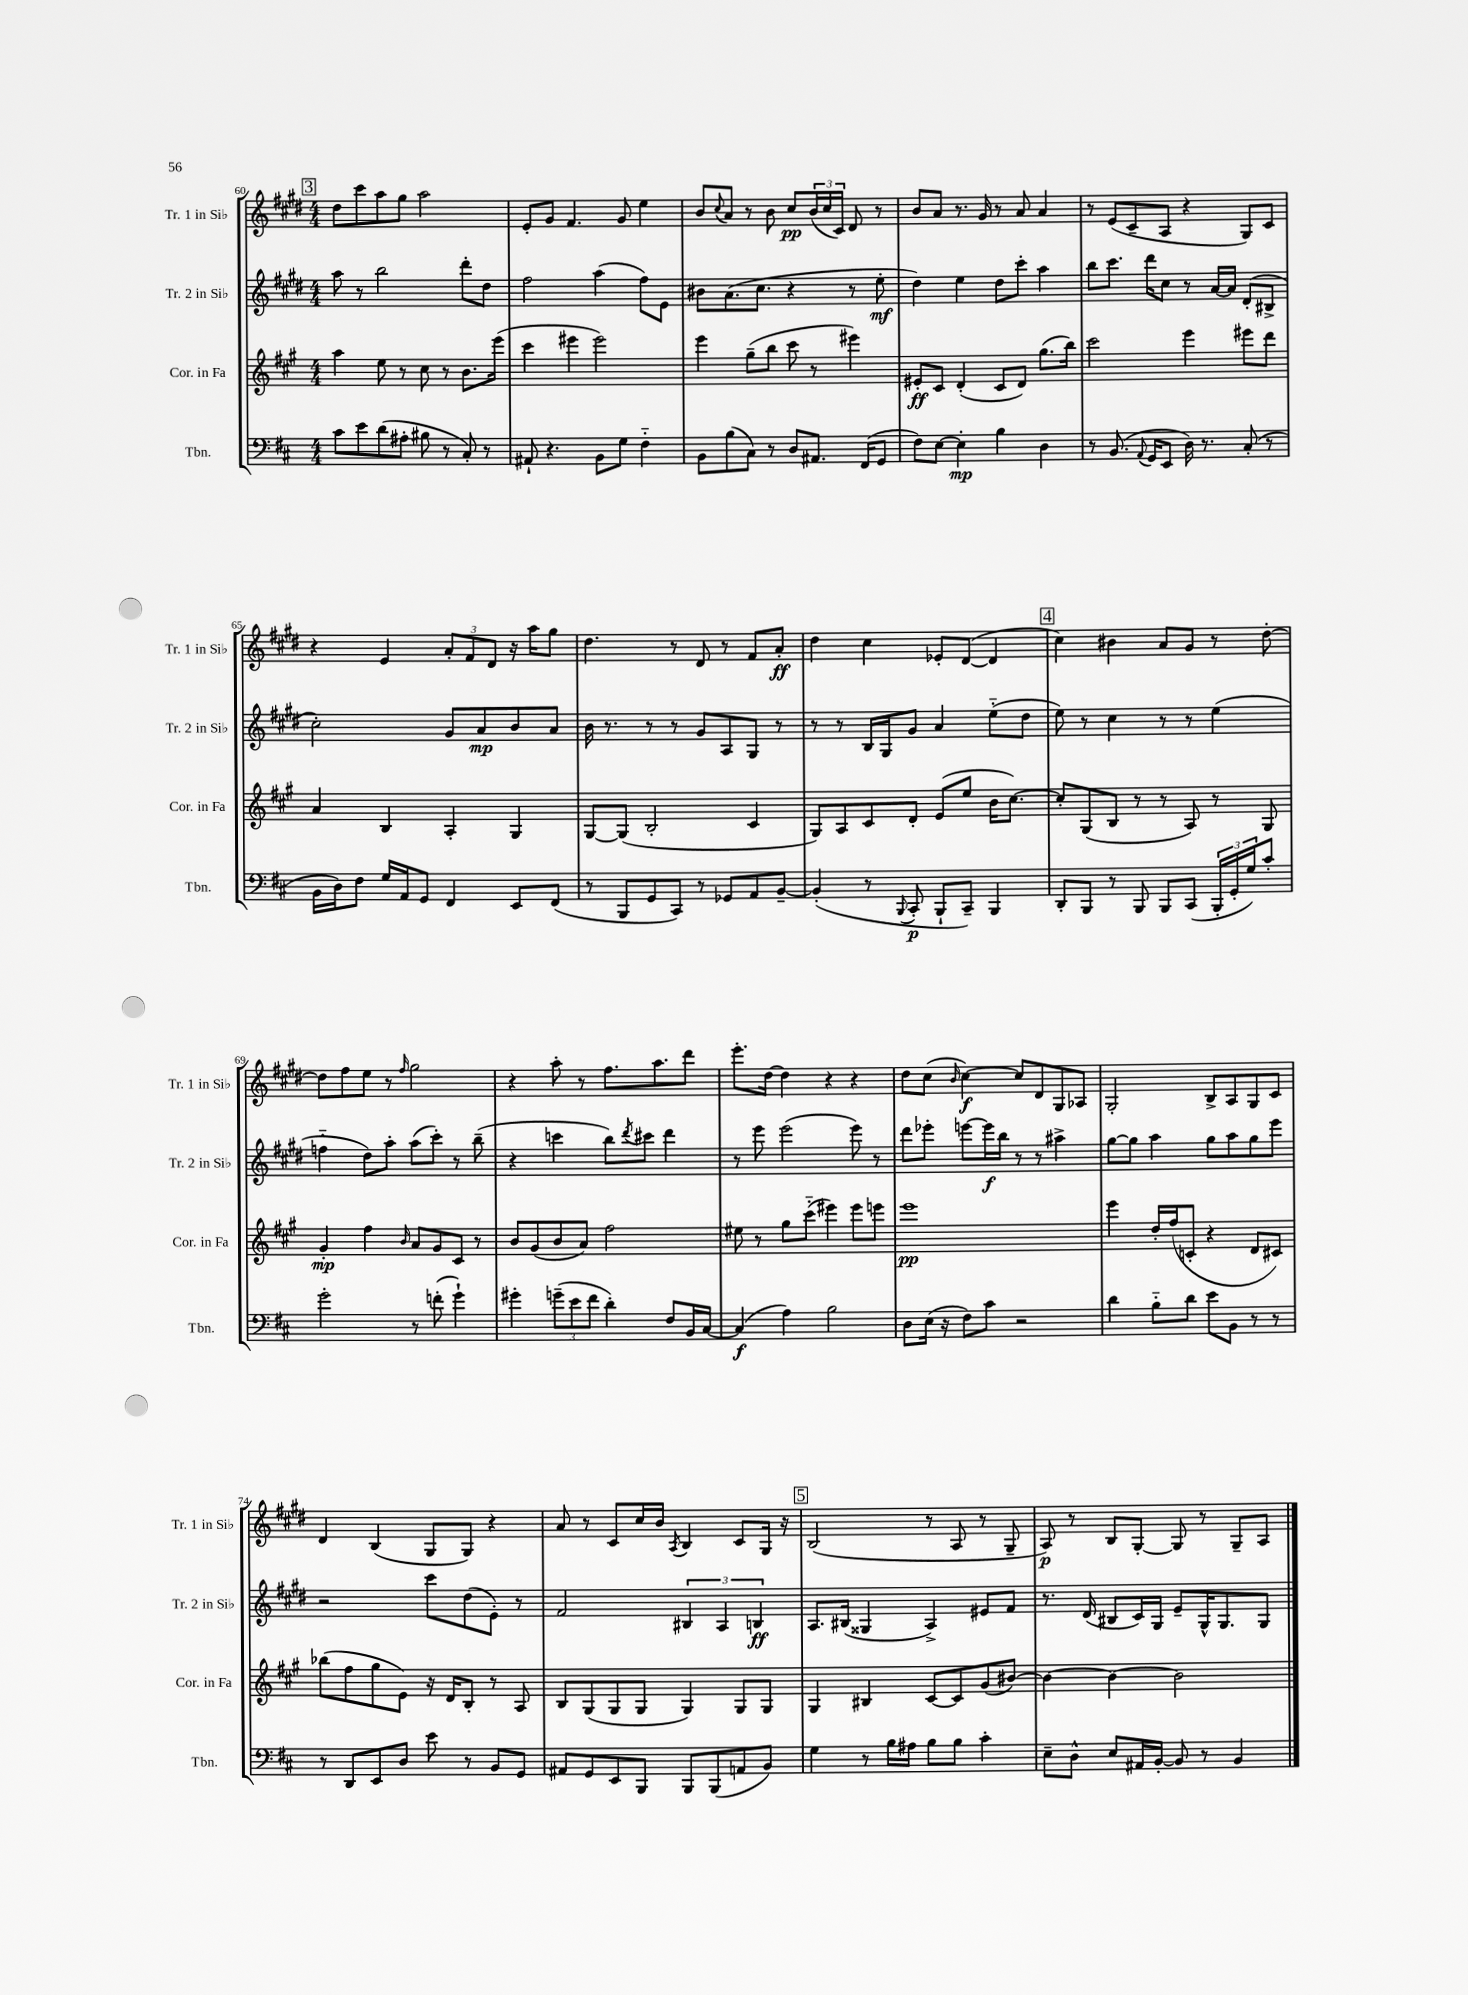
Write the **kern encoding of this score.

**kern	**dynam	**kern	**dynam	**kern	**dynam	**kern	**dynam
*part4	*part4	*part3	*part3	*part2	*part2	*part1	*part1
*staff4	*staff4	*staff3	*staff3	*staff2	*staff2	*staff1	*staff1
*I"Tbn.	*	*I"Cor. in Fa	*	*I"Tr. 2 in Si♭	*	*I"Tr. 1 in Si♭	*
*I'Tbn.	*	*I'Cor. in Fa	*	*I'Tr. 2 in Si♭	*	*I'Tr. 1 in Si♭	*
*clefF4	*	*clefG2	*	*clefG2	*	*clefG2	*
*k[f#c#]	*	*k[f#c#g#]	*	*k[f#c#g#d#]	*	*k[f#c#g#d#]	*
*M4/4	*	*M4/4	*	*M4/4	*	*M4/4	*
!!LO:REH:place=s1:t=3
=60	=60	=60	=60	=60	=60	=60	=60
8c#\L	.	4aa\	.	8aa\	.	8dd#\L	.
8e\	.	.	.	8r	.	8ccc#\	.
(8d\	.	8ee\	.	2bb\	.	8aa\	.
8A#X'\J	.	8r	.	.	.	8gg#\J	.
8B#X\	.	8cc#\	.	.	.	2aa\	.
8r	.	8r	.	.	.	.	.
8C#'/)	.	8.b\L	.	8ddd#'\L	.	.	.
8r	.	.	.	8dd#\J	.	.	.
.	.	(16eee\Jk	.	.	.	.	.
=61	=61	=61	=61	=61	=61	=61	=61
8AA#X`/	.	4ccc#\	.	2ff#\	.	8e'/L	.
4.r	.	.	.	.	.	8g#/J	.
.	.	4eee#X\	.	.	.	4.f#/	.
8BB\L	.	2eee#\)	.	(4aa\	.	.	.
8G\J	.	.	.	.	.	8g#/	.
4F#\	.	.	.	8ff#\L)	.	4ee\	.
.	.	.	.	8e\J	.	.	.
=62	=62	=62	=62	=62	=62	=62	=62
8BB\L	.	4eee\	.	8b#X\L	.	8b/L	.
.	.	.	.	.	.	8qqcc#/	.
(8B\	.	.	.	(8.a\	.	8a/J	.
8C#\J)	.	(8gg#~\L	.	.	.	8r	.
.	.	.	.	8.cc#\J	.	.	.
8r	.	8bb\J	.	.	.	8b\	.
8D/L	.	8ccc#\	.	4r	.	8cc#/L	pp
8.AA#X/J	.	8r	.	.	.	(24b/L	.
.	.	.	.	.	.	24cc#/	.
.	.	.	.	.	.	24c#/JJ)	.
.	.	4eee#X\)	.	8r	.	8d#/	.
(16FF#/KL	.	.	.	.	.	.	.
8GG/J	.	.	.	8ee'\	mf	8r	.
=63	=63	=63	=63	=63	=63	=63	=63
8F#\L)	.	8e#X'/L	ff	4dd#\)	.	8b/L	.
[8E\J	.	8c#/J	.	.	.	8a/J	.
4E'\]	mp	(4d'/	.	4ee\	.	8.r	.
.	.	.	.	.	.	16g#/	.
4B\	.	8c#/L	.	8dd#\L	.	8r	.
.	.	8d/J)	.	8ccc#'\J	.	8a/	.
4D\	.	(8.gg#\L	.	4aa\	.	4a/	.
.	.	16bb\Jk)	.	.	.	.	.
=64	=64	=64	=64	=64	=64	=64	=64
8r	.	2ccc#\	.	8bb\L	.	8r	.
(8.BB/	.	.	.	8.ccc#\J	.	(8e/L	.
.	.	.	.	.	.	8c#~/	.
8qqAA/	.	.	.	.	.	.	.
16GG/KL	.	.	.	16ddd#\KL	.	.	.
8EE/J	.	.	.	8cc#\J	.	8A/J	.
16D\)	.	4eee\	.	8r	.	4r	.
8.r	.	.	.	.	.	.	.
.	.	.	.	[16a/LL	.	.	.
.	.	.	.	16a/JJ]	.	.	.
(8C#'/	.	8eee#X\L	.	(8d#'/L	.	8G#/L)	.
8r	.	8ddd\J	.	8B#X^/J	.	8c#/J	.
!!LO:LB:g=z
=65	=65	=65	=65	=65	=65	=65	=65
16BB\LL	.	4a/	.	2cc#'\)	.	4r	.
16D\J)	.	.	.	.	.	.	.
8F#\J	.	.	.	.	.	.	.
16G/LL	.	4B/	.	.	.	4e/	.
16AA/J	.	.	.	.	.	.	.
8GG/J	.	.	.	.	.	.	.
4FF#/	.	4A'/	.	8g#/L	.	12a'/L	.
.	.	.	.	.	.	12f#/	.
.	.	.	.	8a/	mp	.	.
.	.	.	.	.	.	12d#/J	.
8EE/L	.	4G#/	.	8b/	.	16r	.
.	.	.	.	.	.	16aa\KL	.
(8FF#/J	.	.	.	8a/J	.	8gg#\J	.
=66	=66	=66	=66	=66	=66	=66	=66
8r	.	[8G#/L	.	16b\	.	4.dd#\	.
.	.	.	.	8.r	.	.	.
8BBB/L	.	(8G#/J]	.	.	.	.	.
8GG/	.	2B'/	.	8r	.	.	.
8CC#/J)	.	.	.	8r	.	8r	.
8r	.	.	.	8g#/L	.	8d#/	.
8GG-X/L	.	.	.	8A/	.	8r	.
8AA/	.	4c#/	.	8G#/J	.	8f#/L	.
[8BB~/J	.	.	.	8r	.	8a'/J	ff
=67	=67	=67	=67	=67	=67	=67	=67
(4BB'/]	.	8G#/L)	.	8r	.	4dd#\	.
.	.	8A/	.	8r	.	.	.
8r	.	8c#/	.	16B/LL	.	4cc#\	.
.	.	.	.	16G#/J	.	.	.
8qqBBB/	.	.	.	.	.	.	.
8CC#'/	p	8d'/J	.	8g#/J	.	.	.
8BBB`/L	.	(8e/L	.	4a/	.	8e-X'/L	.
8CC#~/J)	.	8ee/J	.	.	.	([8d#/J	.
4BBB/	.	16b\KL	.	(8ee\L	.	4d#/]	.
.	.	[8.cc#\J)	.	.	.	.	.
.	.	.	.	8dd#\J	.	.	.
!!LO:REH:place=s1:t=4
=68	=68	=68	=68	=68	=68	=68	=68
8DD'/L	.	8cc#'/L]	.	8ee\)	.	4cc#\)	.
8BBB/J	.	(8G#/	.	8r	.	.	.
8r	.	8B/J	.	4cc#\	.	4b#X\	.
8BBB/	.	8r	.	.	.	.	.
8BBB/L	.	8r	.	8r	.	8a/L	.
(8CC#/J	.	8A/)	.	8r	.	8g#/J	.
24BBB'/LL	.	8r	.	(4ee\	.	8r	.
24GG'/	.	.	.	.	.	.	.
24G/J)	.	.	.	.	.	.	.
8c#'/J	.	8G#/	.	.	.	[8dd#'\	.
!!LO:LB:g=z
=69	=69	=69	=69	=69	=69	=69	=69
2g'\	.	4g#'/	mp	4ffn\	.	8dd#\L]	.
.	.	.	.	.	.	8ff#\	.
.	.	4ff#\	.	8dd#\L)	.	8ee\J	.
.	.	.	.	8aa'\J	.	8r	.
.	.	16qqb/	.	.	.	16qqff#/	.
8r	.	8a/L	.	(8aa\L	.	2gg#\	.
(8fn'\	.	8g#/	.	8ccc#'\J)	.	.	.
4g`\)	.	8c#/J	.	8r	.	.	.
.	.	8r	.	(8bb~\	.	.	.
=70	=70	=70	=70	=70	=70	=70	=70
4g#X'\	.	8b/L	.	4r	.	4r	.
.	.	(8g#/	.	.	.	.	.
(12gn~\L	.	8b/	.	4cccn\	.	8aa'\	.
12e\	.	.	.	.	.	.	.
.	.	8a/J)	.	.	.	8r	.
12f#\J	.	.	.	.	.	.	.
4d'\)	.	2ff#\	.	8bb\L)	.	8.ff#\L	.
.	.	.	.	8qddd#/	.	.	.
.	.	.	.	8ccc#X\J	.	.	.
.	.	.	.	.	.	8.aa\	.
8F#/L	.	.	.	4ddd#\	.	.	.
16BB/L	.	.	.	.	.	8ddd#\J	.
[16C#/JJ	.	.	.	.	.	.	.
=71	=71	=71	=71	=71	=71	=71	=71
(4C#/]	f	8ee#X\	.	8r	.	8.eee'\L	.
.	.	8r	.	8eee\	.	.	.
.	.	.	.	.	.	[16dd#\Jk	.
4A\)	.	8gg#\L	.	(2eee\	.	4dd#\]	.
.	.	(8ccc#\J	.	.	.	.	.
2B\	.	4eee#X\)	.	.	.	4r	.
.	.	8eee#\L	.	8eee\)	.	4r	.
.	.	8eeen\J	.	8r	.	.	.
=72	=72	=72	=72	=72	=72	=72	=72
8D\L	.	1eee	pp	8ddd#\L	.	8dd#\L	.
(16E\Jk	.	.	.	8eee-X'\J	.	(8cc#\J	.
16r	.	.	.	.	.	.	.
.	.	.	.	.	.	16qqb/	.
8F#\L)	.	.	.	[8eeen\L	.	[4cc#\)	f
8c#\J	.	.	.	16eee\L]	f	.	.
.	.	.	.	16bb\JJ	.	.	.
2r	.	.	.	8r	.	8cc#/L]	.
.	.	.	.	8r	.	8d#/	.
.	.	.	.	4aa#X^\	.	8G#/	.
.	.	.	.	.	.	8A-X/J	.
=73	=73	=73	=73	=73	=73	=73	=73
4d\	.	4eee\	.	[8gg#\L	.	2G#'/	.
.	.	.	.	8gg#\J]	.	.	.
8B\L	.	16dd'/LL	.	4aa\	.	.	.
.	.	(16ff#/J	.	.	.	.	.
8d\J	.	8cn'/J	.	.	.	.	.
8e\L	.	4r	.	8gg#\L	.	8B^/L	.
8BB\J	.	.	.	8aa\	.	8A/	.
8r	.	8d/L	.	8gg#\	.	8G#/	.
8r	.	8c#X/J)	.	8eee\J	.	8c#/J	.
!!LO:LB:g=z
=74	=74	=74	=74	=74	=74	=74	=74
8r	.	(8bb-X\L	.	2r	.	4d#/	.
8DD/L	.	8ff#\	.	.	.	.	.
8EE/	.	8gg#\	.	.	.	(4B/	.
8D/J	.	8e\J)	.	.	.	.	.
8e\	.	16r	.	8ccc#\L	.	8G#/L	.
.	.	16d/KL	.	.	.	.	.
8r	.	8B'/J	.	(8dd#\	.	8G#/J)	.
8BB/L	.	8r	.	8e'\J)	.	4r	.
8GG/J	.	8A/	.	8r	.	.	.
=75	=75	=75	=75	=75	=75	=75	=75
8AA#X/L	.	8B/L	.	2f#/	.	8a/	.
8GG/	.	(8G#/	.	.	.	8r	.
8EE/	.	8G#/	.	.	.	8c#/L	.
8BBB/J	.	8G#/J	.	.	.	16cc#/L	.
.	.	.	.	.	.	16b/JJ	.
.	.	.	.	.	.	8qA/	.
8BBB/L	.	4G#/)	.	6B#X/	.	4B/	.
(8BBB/	.	.	.	.	.	.	.
.	.	.	.	6A/	.	.	.
8AAn/	.	8G#/L	.	.	.	8c#/L	.
.	.	.	.	6Bn/	ff	.	.
8BB/J)	.	8G#/J	.	.	.	16G#/Jk	.
.	.	.	.	.	.	16r	.
!!LO:REH:place=s1:t=5
=76	=76	=76	=76	=76	=76	=76	=76
4G\	.	4G#/	.	8.A/L	.	(2B/	.
.	.	.	.	(16B#X/Jk	.	.	.
8r	.	4B#X/	.	4G##X/	.	.	.
16B\LL	.	.	.	.	.	.	.
16A#X\JJ	.	.	.	.	.	.	.
8B\L	.	[8c#/L	.	4A^/)	.	8r	.
8B\J	.	8c#/]	.	.	.	8A/	.
4c#'\	.	(8g#/	.	8e#X/L	.	8r	.
.	.	[8b#X/J)	.	8f#/J	.	8G#~/	.
=77	=77	=77	=77	=77	=77	=77	=77
8E~\L	.	4b#\_	.	8.r	.	8A/)	p
8D^^\J	.	.	.	.	.	8r	.
.	.	.	.	(16d#/	.	.	.
8E/L	.	4b#\_	.	8B#X/L	.	8B/L	.
16AA#X/L	.	.	.	16c#/L)	.	[8G#'/J	.
[16BB'/JJ	.	.	.	16G#/JJ	.	.	.
8BB/]	.	2b#\]	.	8e~/L	.	8G#/]	.
8r	.	.	.	16G#^^/K	.	8r	.
.	.	.	.	8.G#/	.	.	.
4BB/	.	.	.	.	.	8G#~/L	.
.	.	.	.	8G#/J	.	8A/J	.
==	==	==	==	==	==	==	==
*-	*-	*-	*-	*-	*-	*-	*-
